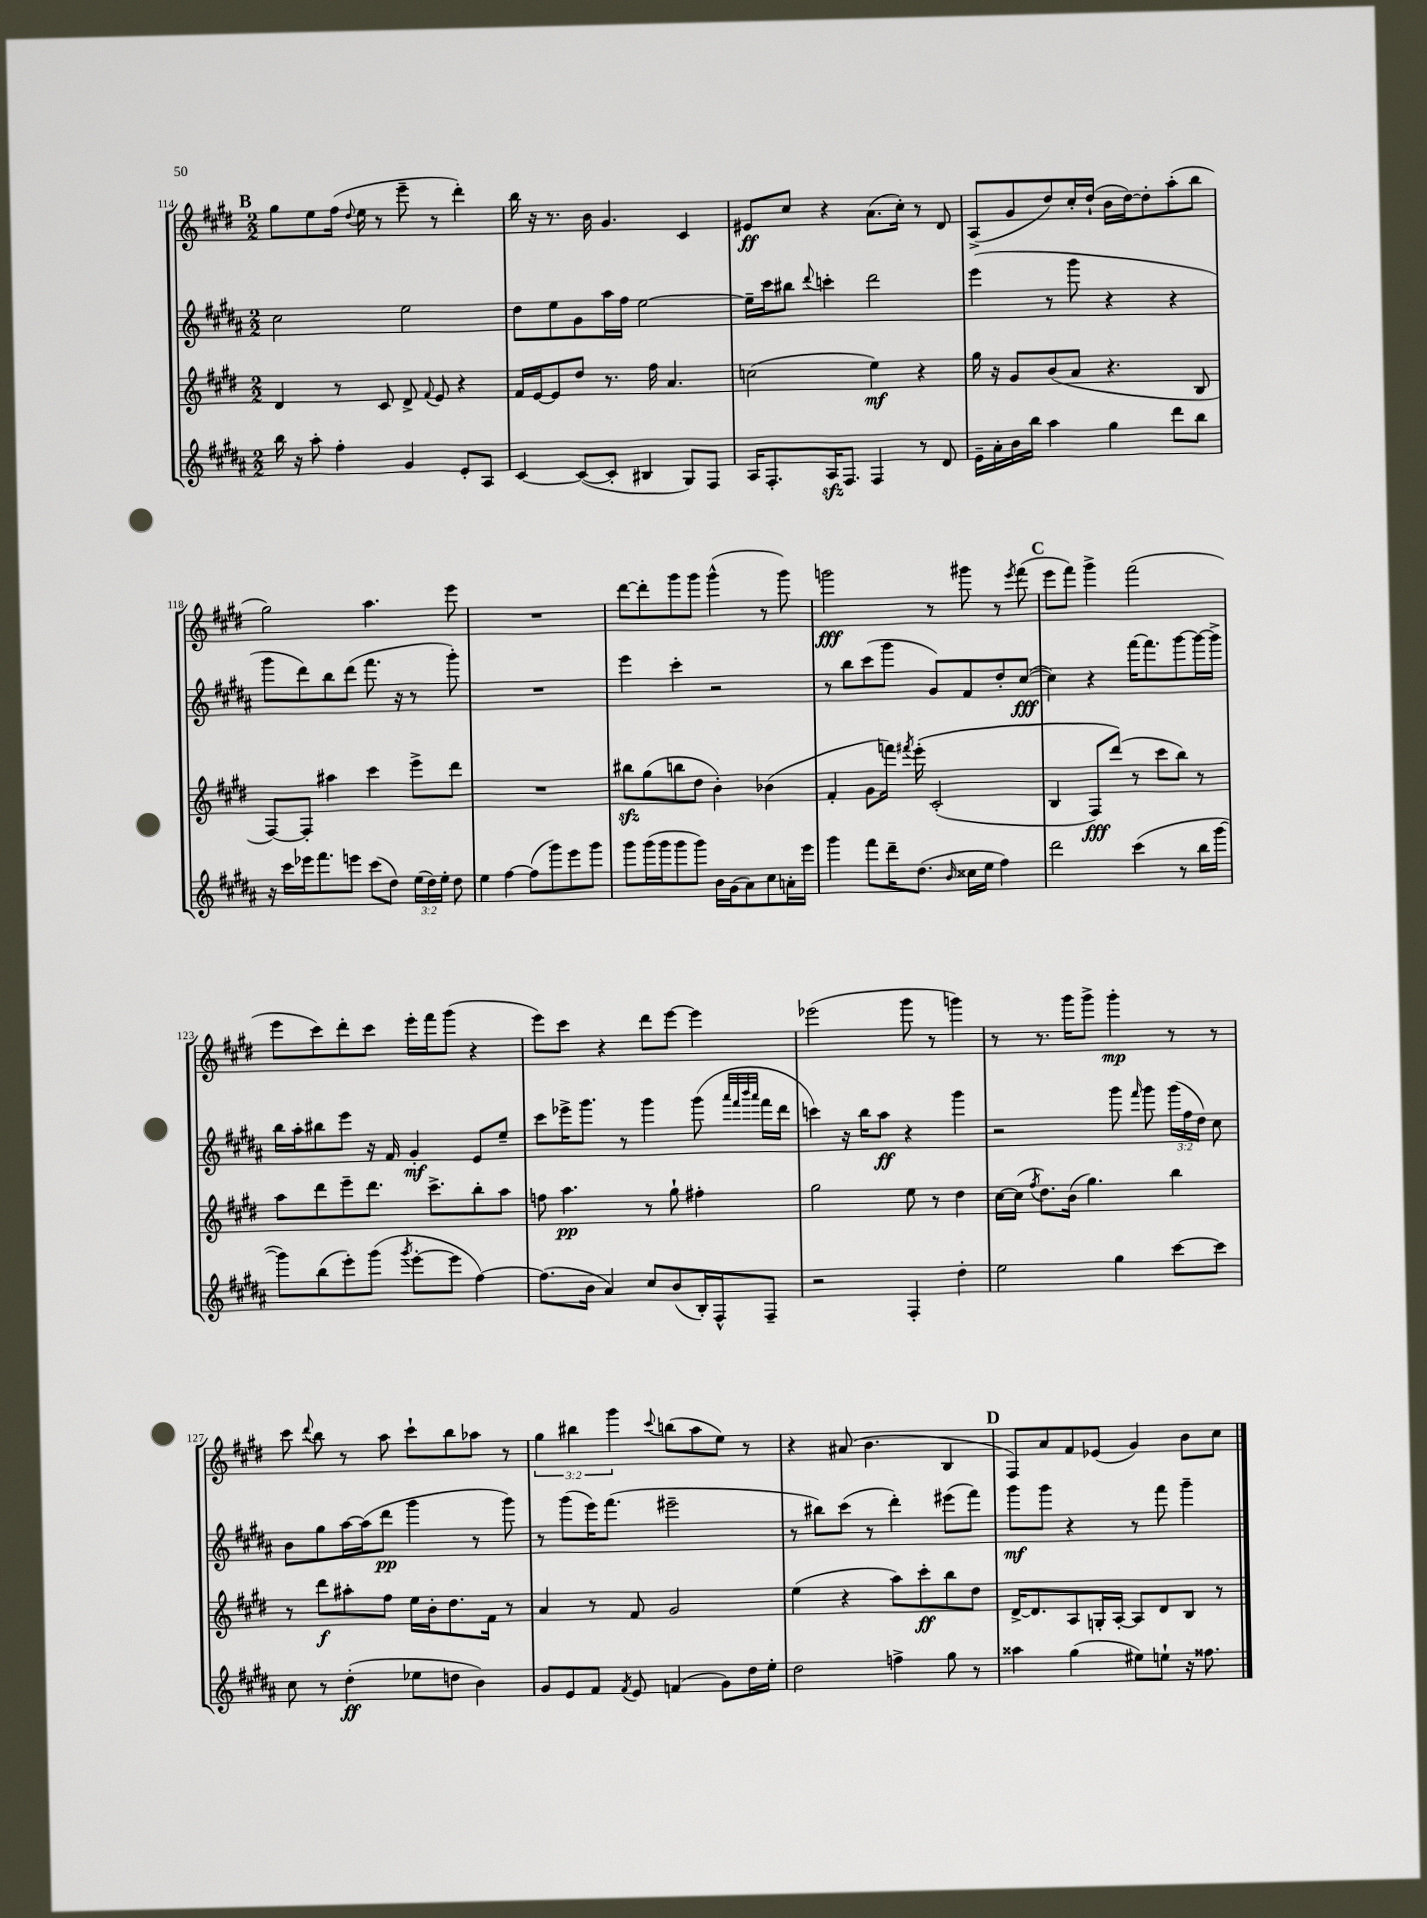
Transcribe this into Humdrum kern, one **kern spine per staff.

**kern	**kern	**kern	**kern
*staff4	*staff3	*staff2	*staff1
*clefG2	*clefG2	*clefG2	*clefG2
*k[f#c#g#d#a#]	*k[f#c#g#d#]	*k[f#c#g#d#a#]	*k[f#c#g#d#]
*M2/2	*M2/2	*M2/2	*M2/2
16bb	4d#	2cc#	8gg#
16r	.	.	.
8aa#'	.	.	8ee
4ff#'	8r	.	(16ff#
.	.	.	8qqdd#
.	.	.	16ee
.	8c#	.	8r
4g#	8d#^	2ee	8eee~
.	8qqf#	.	.
.	8e	.	8r
8e'	4r	.	4ddd#')
8A#	.	.	.
=	=	=	=
[4c#	16f#	8dd#	16bb
.	[16e	.	16r
.	8e]	8ee	8.r
(8c#_	8dd#	8g#	.
.	.	.	16b
8c#']	8.r	16aa#	4.g#
.	.	16ff#	.
4B#	.	[2ee	.
.	16ff#	.	.
.	4.a	.	.
8G#)	.	.	4c#
8F#	.	.	.
=	=	=	=
16A#	(2cc	16ee~]	8e#
8.F#'	.	16ccc#	.
.	.	8bb#	8cc#
.	.	8qqddd#	.
16A#	.	4ccc'	4r
8.F#	.	.	.
4F#	4ee)	2ddd#	(8.a
.	.	.	16cc#')
8r	4r	.	8r
8d#	.	.	8d#
=	=	=	=
16e~	16gg#	(4eee	(8A^
16a#'	16r	.	.
16b	8g#	.	8g#
16bb	.	.	.
4aa#	(8b	8r	8dd#)
.	8a	8ggg#	16cc#'
.	.	.	(16dd#`
4gg#	4.r	4r	16b
.	.	.	[16dd#)
.	.	.	8dd#']
8ddd#	.	4r	(8aa'
8bb	8B	.	8bb
=	=	=	=
16r	[8F#)	8ggg#	2gg#)
16ccc#	.	.	.
16eee-	8F#']	8ddd#)	.
8.fff#	.	.	.
.	4aa#	8bb	.
8eee	.	(8ddd#	.
(8ccc#	4ccc#	8.fff#	4.aa
8dd#)	.	.	.
.	.	16r	.
(24ee	8eee^	8r	.
24dd#)	.	.	.
24ee'	.	.	.
8dd#	8ddd#	8ggg#')	8eee
=	=	=	=
4ee	1r	1r	1r
[4ff#	.	.	.
(8ff#]	.	.	.
8ggg#)	.	.	.
8eee	.	.	.
8ggg#	.	.	.
=	=	=	=
8ggg#	8bb#	4eee	[8ddd#
(16ggg#	(8gg#	.	8ddd#']
16ggg#	.	.	.
8ggg#	8bb	4ccc#'	8ggg#
8ggg#)	8dd#	.	8ggg#
16b	4b')	2r	(4ggg#^^
(16g#	.	.	.
8a#)	.	.	.
8cc#	(4b-	.	8r
16a'	.	.	8ggg#)
16eee	.	.	.
=	=	=	=
4ggg#	4f#'	8r	2ggg
.	.	8bb	.
8fff#	8g#	(8ccc#	.
16ddd#~	16fff)	8ggg#	.
.	8qfff#	.	.
(8.dd#	&(16eee'	.	.
.	(2c#'	8g#)	8r
16qqb	.	.	.
16cc##	.	8f#	8ggg#
16ee	.	.	.
4ff#)	.	8dd#'	8r
.	.	.	8qeee
.	.	([8cc#	(8fff#
=	=	=	=
2ddd#	4B	4cc#])	8eee
.	.	.	8fff#)
.	8F#)	4r	4ggg#^
.	(8ddd#&)	.	.
(4ccc#	8r	[16fff#	(2fff#
.	.	8.fff#]	.
.	8ccc#	.	.
8r	8bb)	[8ggg#	.
16bb	8r	16ggg#_	.
[16ggg#	.	16ggg#^]	.
=	=	=	=
8ggg#])	8aa	16bb	8eee
.	.	16aa#'	.
(8bb	8ddd#	8bb#	8ccc#)
8eee')	8eee~	8eee	8ddd#'
(8ggg#	8.ddd#	16r	8ccc#
.	.	16f#	.
8qggg#	.	.	.
[8eee'	.	4g#'	16eee'
.	8.ccc#^	.	16fff#
8eee]	.	.	(8ggg#
[4ff#)	8bb'	8e	4r
.	8aa	8ee~	.
=	=	=	=
(8.ff#]	8ff	8ccc#	8eee)
.	4.aa	16eee-^	8ccc#
16b	.	8.ggg#	.
4a#)	.	.	4r
.	.	8r	.
8cc#	8r	4ggg#	8ddd#
(8b	8gg#`	.	[8eee
16B')	4ff#'	(8ggg#	4eee]
16F#^^	.	.	.
.	.	32qqaaa#	.
.	.	32qqfff#	.
.	.	32qqbbb	.
.	.	32qqaaa#	.
8F#~	.	16fff#	.
.	.	16ddd#	.
=	=	=	=
2r	2gg#	4ccc)	(2eee-
.	.	16r	.
.	.	16bb	.
.	.	8aa#	.
4F#'	8ee	4r	8ggg#
.	8r	.	8r
4dd#'	4dd#	4ggg#	4ggg)
=	=	=	=
2ee	[16cc#	2r	8r
.	(16cc#]	.	.
.	8qff#	.	.
.	8.dd#)	.	8.r
.	(16b	.	16ggg#
.	4.gg#)	.	8ggg#^
4gg#	.	8ggg#	4ggg#'
.	.	16qqfff#	.
.	.	8ggg#	.
[8ccc#	4bb	(24ggg#	8r
.	.	24ff#	.
.	.	24dd#)	.
8ccc#]	.	8cc#	8r
=	=	=	=
8cc#	8r	8b	8ccc#
.	.	.	8qqddd#
8r	8ddd#	8gg#	8bb
(4dd#'	8aa#'	[16aa#	8r
.	.	(16aa#]	.
.	8ff#	8ddd#	8aa
8ee-	16ee	4ggg#	8ccc#`
.	16b'	.	.
8dd	8.dd#	.	8bb
4b)	.	8r	8aa-
.	16f#	.	.
.	8r	8ggg#)	8r
=	=	=	=
8g#	4a	8r	6gg#
8e	.	(8ggg#	.
.	.	.	6bb#
8f#	8r	16eee)	.
.	.	(8.fff#	.
.	.	.	6ggg#
8qf#	.	.	.
8e	8f#	.	.
.	.	.	8qqccc#
(4f	2g#	2eee#~	(8bb
.	.	.	8aa
8g#)	.	.	8ee)
16dd#	.	.	8r
16ee'	.	.	.
=	=	=	=
2dd#	(4ee	8r	4r
.	.	8bb#)	.
.	4r	(8ccc#	(8a#
.	.	8r	4.b
4ff^	8aa)	4ddd#')	.
.	8ccc#'	.	.
8gg#	8bb	(8eee#	4B
8r	8dd#	8fff#)	.
=	=	=	=
4aa##	[16d#^	8ggg#	8F#)
.	8.d#]	.	.
.	.	8ggg#	8a
(4gg#	8A	4r	8f#
.	16G'	.	(8e-
.	[16A'	.	.
8ee#)	8A]	8r	4g#)
8ee`	8d#	8fff#	.
16r	8B	4ggg#~	8b
8.ff##	.	.	.
.	8r	.	8cc#
==	==	==	==
*-	*-	*-	*-
